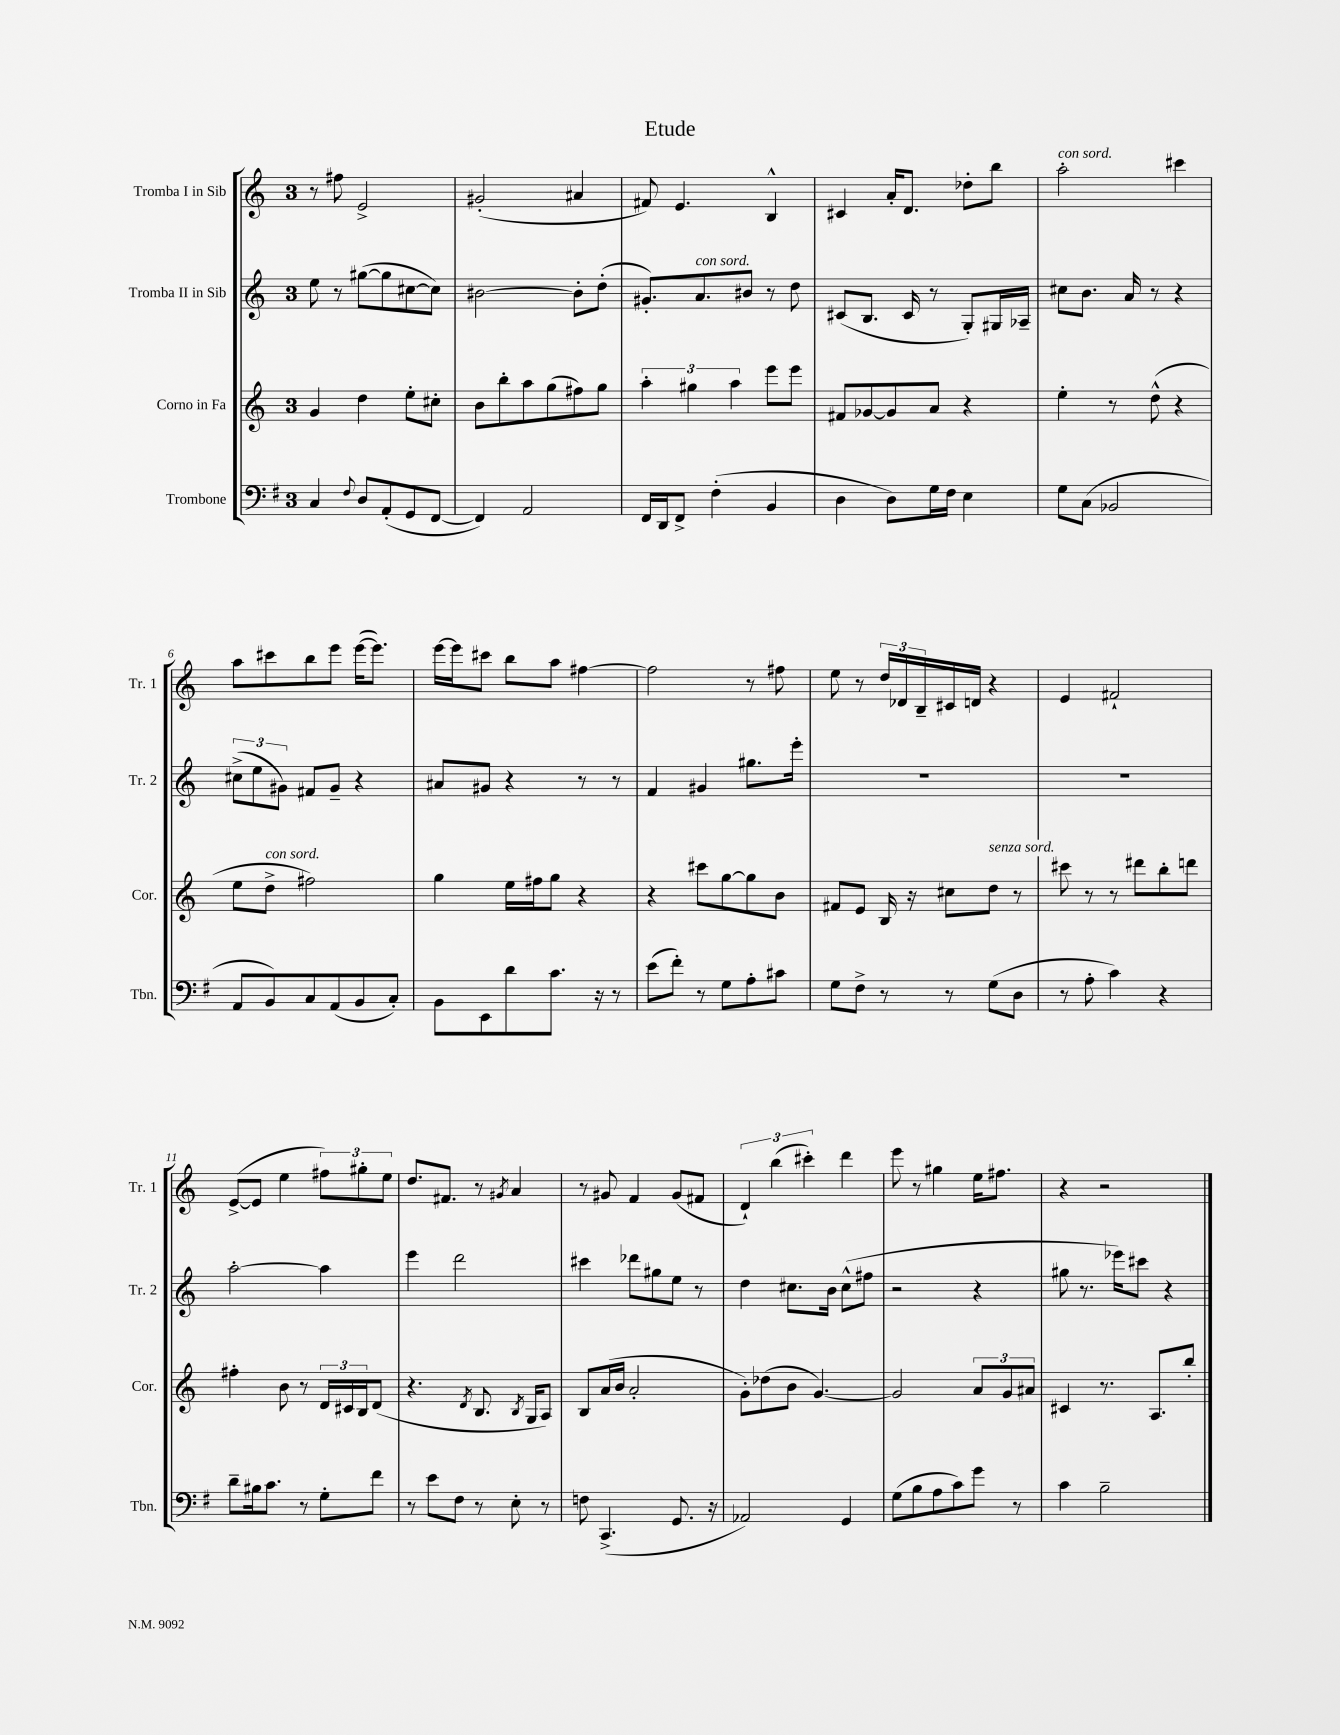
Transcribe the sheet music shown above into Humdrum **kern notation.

**kern	**kern	**kern	**kern
*staff4	*staff3	*staff2	*staff1
*clefF4	*clefG2	*clefG2	*clefG2
*k[f#]	*k[]	*k[]	*k[]
*M3/4	*M3/4	*M3/4	*M3/4
4C	4g	8ee	8r
.	.	8r	8ff#
8qqF#	.	.	.
8D	4dd	([8gg#	2e^
(8AA'	.	8gg#]	.
8GG	8ee'	[8cc#	.
[8FF#	8cc#'	8cc#])	.
=	=	=	=
4FF#])	8b	[2b#	(2g#'
.	8bb'	.	.
2AA	8aa	.	.
.	(8gg	.	.
.	8ff#)	8b#']	4a#
.	8gg	(8dd'	.
=	=	=	=
16FF#	6aa'	8.g#')	8f#)
16DD	.	.	.
8FF#^	.	.	4.e
.	6gg#	.	.
.	.	8.a	.
(4F#'	.	.	.
.	6aa	.	.
.	.	8b#	.
4BB	8eee	8r	4B^^
.	8eee	8dd	.
=	=	=	=
4D	8f#	(8c#	4c#
.	[8g-	8.B	.
8D)	8g-]	.	16a'
.	.	16c#	8.d
16G	8a	8r	.
16F#	.	.	.
4E	4r	8G')	8dd-'
.	.	16G#	8bb
.	.	16A-~	.
=	=	=	=
8G	4ee'	8cc#	2aa'
(8C	.	8.b	.
2BB-	8r	.	.
.	.	16a	.
.	(8dd^^	8r	.
.	4r	4r	4ccc#
=	=	=	=
8AA	8ee	(12cc#^	8aa
.	.	12ee	.
8BB)	8dd^	.	8ccc#
.	.	12g#)	.
8C	2ff#)	8f#	8bb
(8AA	.	8g#~	8eee
8BB	.	4r	([16eee
.	.	.	8.eee])
8C')	.	.	.
=	=	=	=
8BB	4gg	8a#	[16eee
.	.	.	16eee]
8EE	.	8g#	8ccc#
8d	16ee	4r	8bb
.	16ff#	.	.
8.c	8gg	.	8aa
.	4r	8r	[4ff#
16r	.	.	.
8r	.	8r	.
=	=	=	=
(8e	4r	4f	2ff#]
8f#')	.	.	.
8r	8ccc#	4g#	.
8G	[8gg	.	.
8A'	8gg]	8.gg#	8r
8c#	8b	.	8ff#
.	.	16eee'	.
=	=	=	=
8G	8f#	2.r	8ee
8F#^	8e	.	8r
8r	16B	.	24dd
.	.	.	24d-
.	16r	.	.
.	.	.	24B~
8r	8cc#	.	16c#
.	.	.	16d
(8G	8dd	.	4r
8D	8r	.	.
=	=	=	=
8r	8ccc#	2.r	4e
8A'	8r	.	.
4c)	8r	.	2f#`
.	8ddd#	.	.
4r	8bb'	.	.
.	8ddd	.	.
=	=	=	=
8d~	4ff#'	[2aa'	([8e^
16B#	.	.	8e]
8.c	.	.	.
.	8b	.	4ee
8r	8r	.	.
8G'	24d	4aa]	12ff#)
.	24c#	.	.
.	24B	.	12gg#'
8f#	(8d	.	.
.	.	.	12ee
=	=	=	=
8r	4.r	4eee	8.dd
8e	.	.	.
.	.	.	8.f#
8F#	.	2ddd	.
.	8qd	.	.
8r	8.B	.	8r
.	.	.	8qg#
8E'	.	.	4a
.	8qB	.	.
.	16G	.	.
8r	8A)	.	.
=	=	=	=
8F	8B	4ccc#	8r
(4.CC^	(16a	.	8g#
.	16b	.	.
.	2a'	8ddd-	4f
.	.	8gg#	.
8.GG	.	8ee	(8g#
.	.	8r	8f#
16r	.	.	.
=	=	=	=
2AA-)	8g')	4dd	6d`)
.	(8dd-	.	.
.	.	.	(6bb
.	8b	8.cc#	.
.	.	.	6ccc#')
.	[4.g)	.	.
.	.	16b	.
4GG	.	(8cc#^^	4ddd
.	.	8ff#	.
=	=	=	=
(8G	2g]	2r	8eee
8B	.	.	8r
8A	.	.	4gg#
8c)	.	.	.
8g	12a	4r	16ee
.	.	.	8.ff#
.	12g	.	.
8r	.	.	.
.	12a#	.	.
=	=	=	=
4c	4c#	8gg#	4r
.	.	8.r	.
2B~	8.r	.	2r
.	.	16eee-)	.
.	.	8ccc#	.
.	8.A	.	.
.	.	4r	.
.	8bb'	.	.
==	==	==	==
*-	*-	*-	*-
